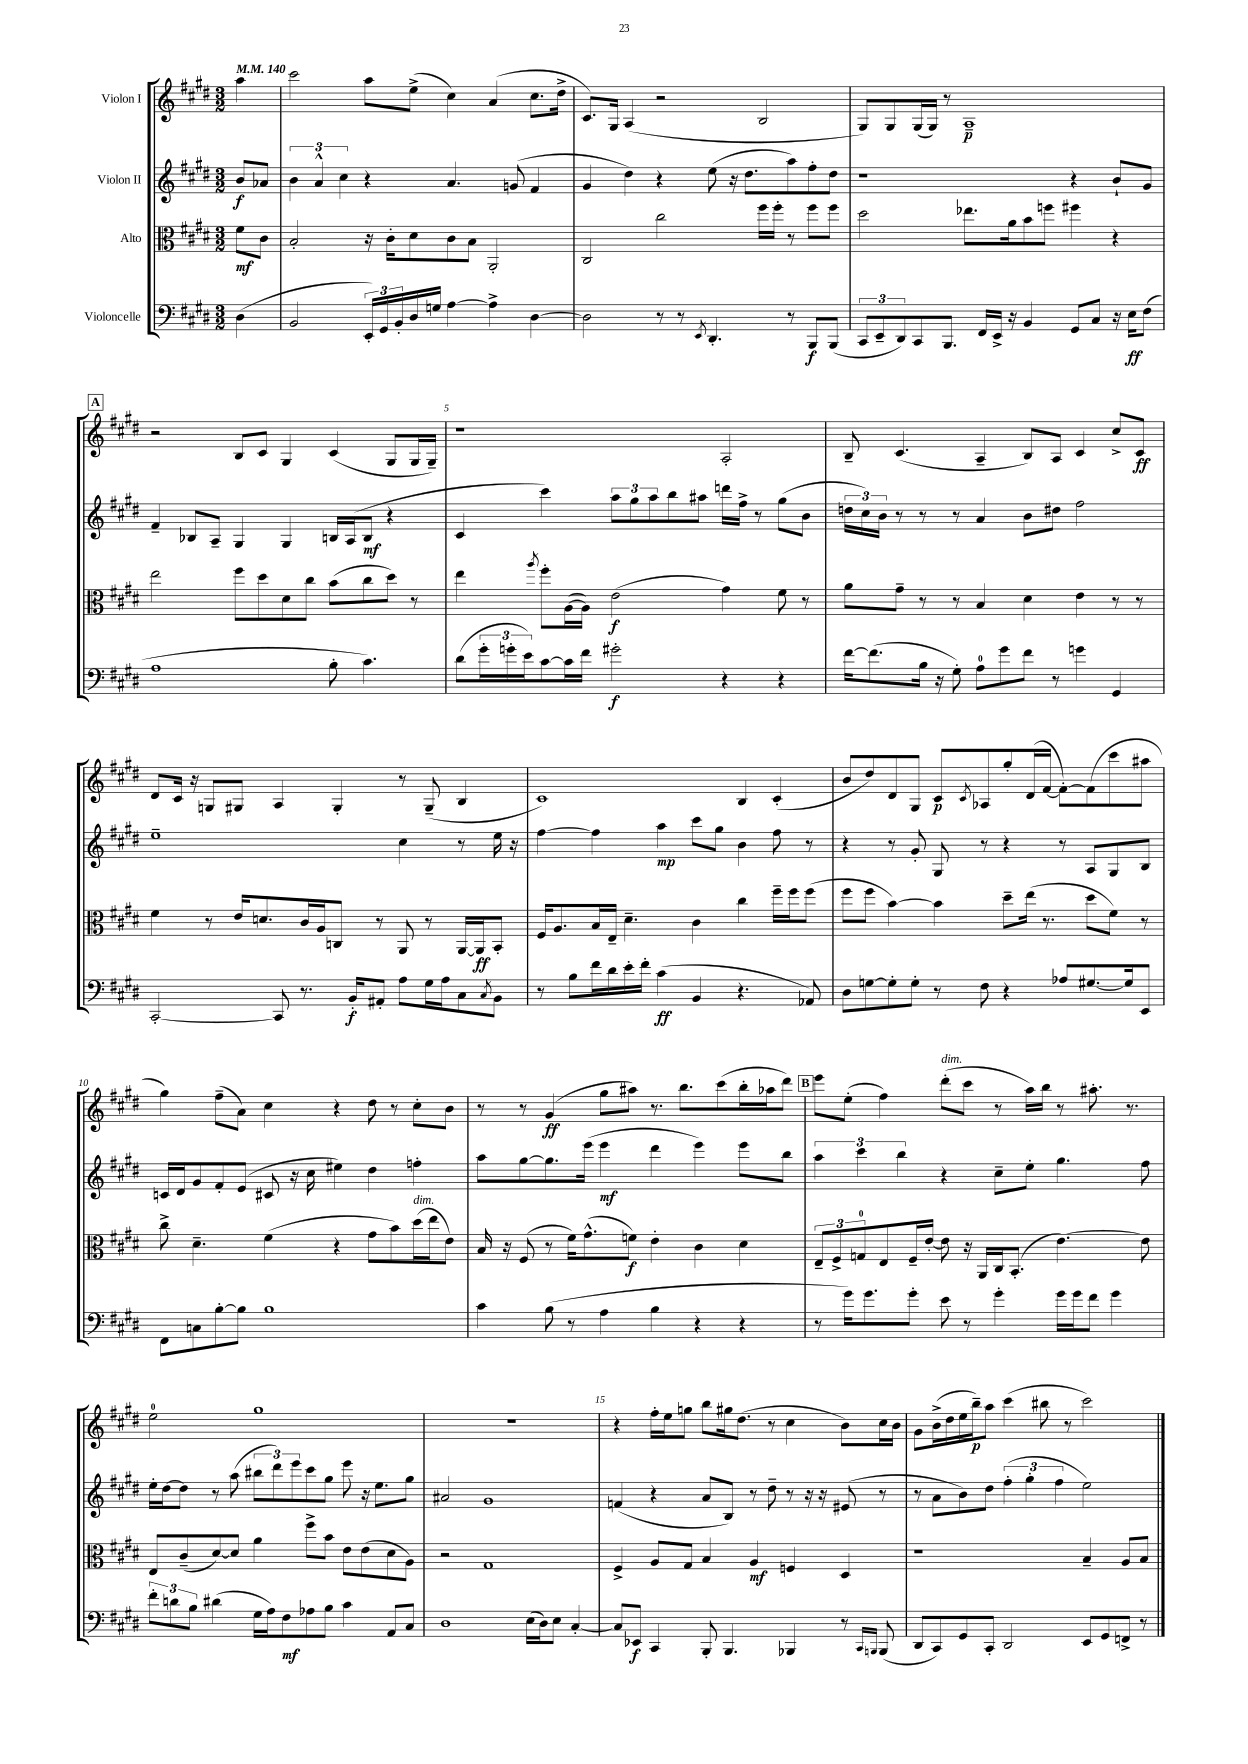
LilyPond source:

<<
\new StaffGroup <<
\new Staff = "s0" \with { instrumentName = "Violon I" } {
    \clef treble \key e \major \numericTimeSignature \time 3/2 \partial 4 \tempo 4 = 140
    a''4 |
    cis'''2 a''8 e''8->( cis''4) a'4( cis''8. dis''16-> |
    cis'8.) gis16 a4( r2 b2 |
    gis8) gis8 gis16( gis16) r8 a1--\p |
    \mark \markup { \box "A" } r2 b8 cis'8 gis4 cis'4( gis8 gis16 gis16--) |
    r1 a2-. |
    b8-- cis'4.( a4-- b8) a8 cis'4 cis''8-> cis'8\ff |
    dis'8 cis'16 r16 g8 gis8 a4 gis4-. r8 gis8--( b4 |
    cis'1) b4 cis'4-.( |
    b'8 dis''8) dis'8 gis8 cis'8\p \acciaccatura { cis'8 } aes8 gis''8-. dis'16( fis'16~ fis'8~-.) fis'8( cis'''8 ais''8 |
    gis''4) fis''8--( a'8) cis''4 r4 dis''8 r8 cis''8-. b'8 |
    r8 r8 gis'4\ff( gis''8 ais''8) r8. b''8. cis'''8( b''16-. aes''16 dis'''8) |
    \mark \markup { \box "B" } e'''8 e''8-.( fis''4) dis'''8-.^\markup { \italic "dim." }( cis'''8 r8 a''16) b''16 r8 ais''8.-. r8. |
    e''2-0 gis''1 |
    R1. |
    r4 fis''16-. e''16 g''8 b''8 gis''16 dis''8.( r8 cis''4 b'8) cis''16 b'16 |
    gis'8 b'16->( dis''16 e''16 b''16--\p) a''8 cis'''4( bis''8 r8 cis'''2) \bar "|." |
}
\new Staff = "s1" \with { instrumentName = "Violon II" } {
    \clef treble \key e \major \numericTimeSignature \time 3/2 \partial 4
    b'8\f aes'8 |
    \tuplet 3/2 { b'4 a'4-^ cis''4 } r4 a'4. g'8( fis'4 |
    gis'4 dis''4) r4 e''8( r16 dis''8. a''8) fis''8-. dis''8 |
    r1 r4 b'8-! gis'8 |
    \mark \markup { \box "A" } fis'4-- bes8 a8-- gis4 gis4 b16 a16( b8\mf r4 |
    cis'4 cis'''4) \tuplet 3/2 { a''8 gis''8 a''8 } b''8 ais''8 d'''16 fis''16-> r8 gis''8( b'8 |
    \tuplet 3/2 { d''16 cis''16) b'16 } r8 r8 r8 a'4 b'8 dis''8 fis''2 |
    e''1-- cis''4 r8 e''16 r16 |
    fis''4~ fis''4 a''4\mp cis'''8 gis''8 b'4 fis''8 r8 |
    r4 r8 gis'8-. gis8 r8 r4 r8 a8 gis8 b8 |
    c'16 dis'16 gis'8 fis'8-. e'8( cis'8 r16 cis''16 eis''4) dis''4 f''4-. |
    a''8 gis''8~ gis''8. e'''16( e'''4\mf dis'''4 e'''4) e'''8 b''8 |
    \mark \markup { \box "B" } \tuplet 3/2 { a''4 cis'''4 b''4 } r4 cis''8-- e''8-. gis''4. fis''8 |
    e''16-. dis''16~ dis''8 r8 a''8( \tuplet 3/2 { bis''8 dis'''8) e'''8 } cis'''8 gis''8 e'''8 r16 e''8. gis''8 |
    ais'2 gis'1 |
    f'4( r4 a'8 b8) r8 dis''8-- r8 r16 r16 eis'8( r8 |
    r8 a'8 b'8) dis''8 \tuplet 3/2 { fis''4-.( gis''4-. fis''4 } e''2) \bar "|." |
}
\new Staff = "s2" \with { instrumentName = "Alto" } {
    \clef alto \key e \major \numericTimeSignature \time 3/2 \partial 4
    fis'8\mf cis'8 |
    b2-. r16 cis'16-. dis'8 cis'8 b8 a,2-. |
    cis2 cis''2 fis''16 fis''16-. r8 fis''8 fis''8 |
    dis''2 ees''8. a'16 b'8 f''8 fis''4 r4 |
    \mark \markup { \box "A" } e''2 fis''8 dis''8 dis'8 cis''8 b'8( cis''8 dis''8) r8 |
    e''4 \acciaccatura { a''8 } fis''8-. a16~( a16) e'2\f( gis'4) fis'8 r8 |
    a'8 gis'8-- r8 r8 b4 dis'4 e'4 r8 r8 |
    fis'4 r8 e'16 d'8. cis'16 a16 c8 r8 a,8 r8 a,16~ a,16\ff b,8-. |
    fis16 a8. b16 e16-- dis'4.-- cis'4 cis''4 fis''16-- fis''16 fis''8( |
    fis''8 fis''8 b'4~) b'4 dis''8-- e''16( r8. dis''8 fis'8) r8 |
    cis''8-> dis'4.-- fis'4( r4 gis'8 b'8) dis''16^\markup { \italic "dim." }( e''16 e'8) |
    b16 r16 fis8( r8 fis'16) gis'8.-^( f'8\f) e'4-. cis'4 dis'4 |
    \mark \markup { \box "B" } \tuplet 3/2 { e8-- fis8-> g8-0 } e8 fis16-- e'16~-. e'8 r16 a,16 cis16 b,8.-.( e'4.~) e'8 |
    e8 cis'8--( dis'8~) dis'8 a'4 fis''8-> b'8 e'8 e'8( dis'8 a8) |
    r2 gis1 |
    fis4-> a8 gis8 b4 a4\mf f4 dis4 |
    r1 b4-- a8 b8 \bar "|." |
}
\new Staff = "s3" \with { instrumentName = "Violoncelle" } {
    \clef bass \key e \major \numericTimeSignature \time 3/2 \partial 4
    dis4( |
    b,2 \tuplet 3/2 { e,16-.) gis,16 b,16-. } dis16 g16 a4~ a4-> dis4~ |
    dis2 r8 r8 \acciaccatura { e,8 } dis,4.-. r8 b,,8\f b,,8( |
    \tuplet 3/2 { cis,8 e,8-- dis,8) } cis,8 b,,8. fis,16 e,16-> r16 b,4 gis,8 cis8 r16 e16\ff fis8( |
    \mark \markup { \box "A" } a1 b8-. cis'4.) |
    dis'8( \tuplet 3/2 { gis'16-. g'16-. e'16) } cis'8~ cis'16 fis'16 gis'2-.\f r4 r4 |
    fis'16~ fis'8.( b16 r16 gis8-.) a8-0 gis'8 fis'8 r8 g'4 gis,4 |
    cis,2~-. cis,8 r8. b,16-.\f ais,8-. a8 gis16 a16 cis8 \acciaccatura { cis8 } b,8 |
    r8 b8 fis'16 dis'16 e'16-. fis'16-. cis'4\ff( b,4 r4. aes,8) |
    dis8 g8~ g8-. g8-. r8 fis8 r4 aes8 gis8.~ gis16 e,8 |
    fis,8 c8 b8~-. b8 b1 |
    cis'4 b8( r8 a4 b4 r4 r4 |
    \mark \markup { \box "B" } r8 gis'16) gis'8. gis'8-. e'8 r8 gis'4-. gis'16 gis'16 fis'8 gis'4 |
    \tuplet 3/2 { fis'8-. d'8 b8 } dis'4( gis16 a16) fis8\mf aes8 b8 cis'4 a,8 cis8 |
    dis1 e16( dis16) e8 cis4~-. |
    cis8 ees,8\f cis,4 b,,8-. b,,4. bes,,4 r8 \grace { cis,16 b,,16 } b,,8( |
    dis,8 cis,8) gis,8 cis,8-. dis,2 e,8 gis,8 f,8-> r8 \bar "|." |
}
>>
>>
\layout { \context { \Score \override BarNumber.break-visibility = ##(#f #t #t) barNumberVisibility = #(every-nth-bar-number-visible 5) } }
